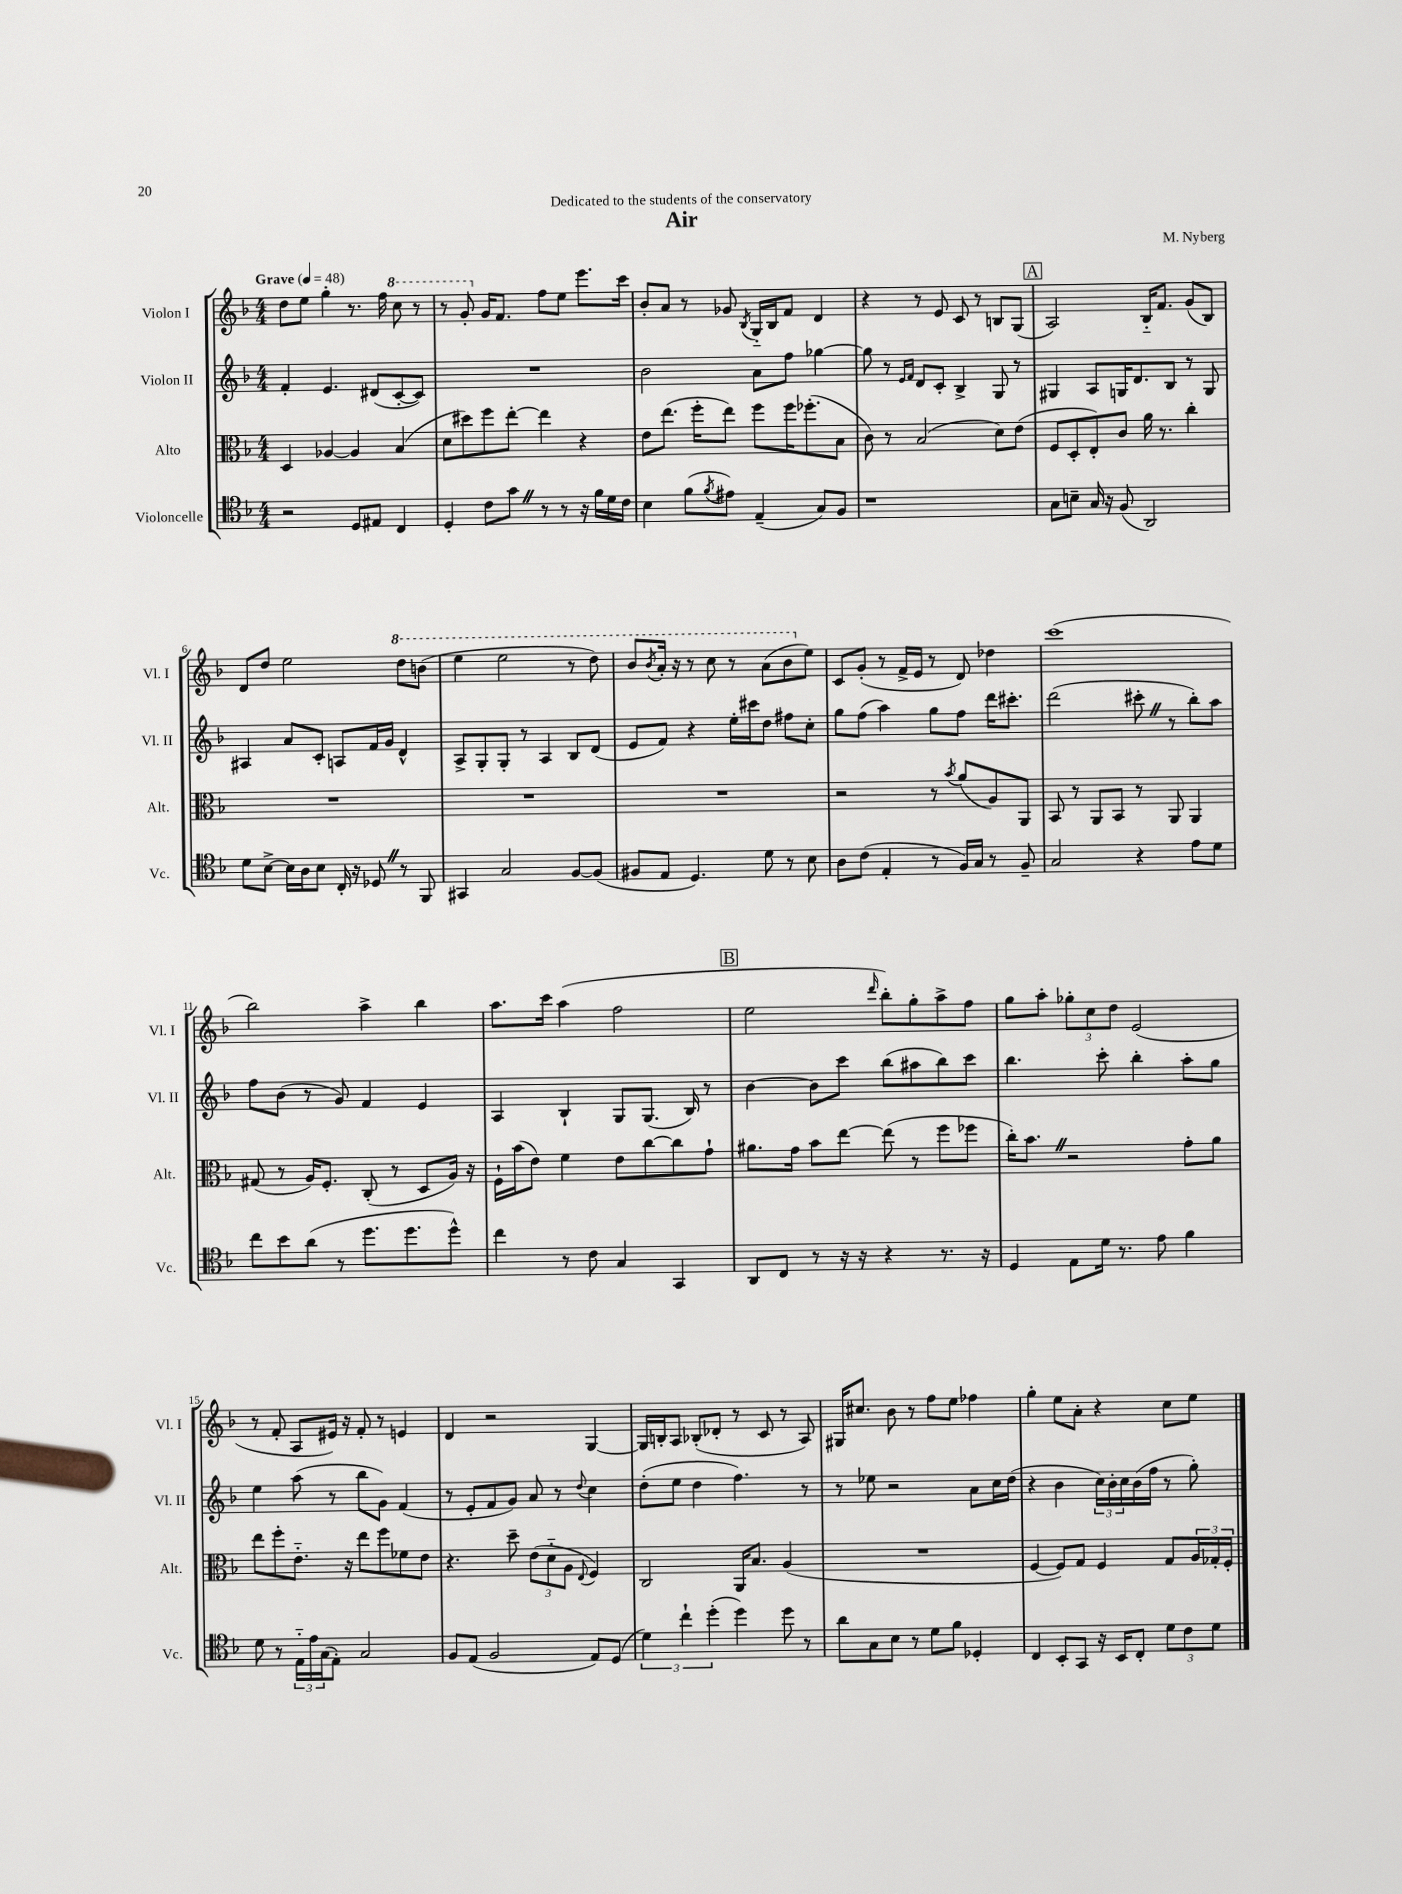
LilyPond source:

\header { title = "Air" composer = "M. Nyberg" dedication = "Dedicated to the students of the conservatory" }
<<
\new StaffGroup <<
\new Staff = "s0" \with { instrumentName = "Violon I" shortInstrumentName = "Vl. I" } {
    \clef treble \key f \major \numericTimeSignature \time 4/4 \tempo "Grave" 4 = 48
    d''8 e''8 g''4-. r8. f''16 \ottava #1 c'''8 r8 |
    r8 g''8-. \ottava #0 g'16 f'8. f''8 e''8 e'''8. c'''16 |
    bes'8-. a'8 r8 ges'8 \acciaccatura { bes8 } g16-_ bes16 f'8 d'4 |
    r4 r8 e'8 c'8 r8 b8 g8( |
    \mark \markup { \box "A" } a2) bes16-_ f'8. g'8( bes8) |
    d'8 d''8 e''2 \ottava #1 d'''8 b''8( |
    e'''4 e'''2 r8 d'''8) |
    bes''8 \acciaccatura { bes''8 } a''16-. r16 r8 c'''8 r8 a''8( bes''8 \ottava #0 e''8) |
    c'8 g'8-.( r8 f'16-> e'16 r8 d'8) des''4 |
    c'''1( |
    bes''2) a''4-> bes''4 |
    a''8. c'''16 a''4( f''2 |
    \mark \markup { \box "B" } e''2 \grace { d'''16 } bes''8-.) g''8-. a''8-> f''8 |
    g''8 a''8-. \tuplet 3/2 { ges''8-. c''8 d''8 } e'2( |
    r8 f'8-. a8 eis'16) r16 f'8-. r8 e'4 |
    d'4 r2 g4~ |
    g16 b16-. a8 bes8-.( des'8-. r8 c'8 r8 a8) |
    gis16 cis''8. bes'8 r8 f''8 e''8 fes''4 |
    g''4-. e''8 a'8-. r4 c''8 e''8 \bar "|." |
}
\new Staff = "s1" \with { instrumentName = "Violon II" shortInstrumentName = "Vl. II" } {
    \clef treble \key f \major \numericTimeSignature \time 4/4
    f'4-. e'4. dis'8( c'8~-. c'8) |
    R1 |
    bes'2 a'8 f''8 ges''4~ |
    ges''8 r8 \grace { e'16 f'16 } d'8 c'8-. bes4-> g8 r8 |
    \mark \markup { \box "A" } gis4 a8 g16 d'8. bes8 r8 g8 |
    ais4 a'8 c'8-. a8 f'16 g'16 d'4-^ |
    a8-> g8-. g8-. r8 a4 bes8 d'8( |
    e'8 f'8) r4 e''16-. cis'''16 d''8 fis''8 c''8-. |
    g''8 f''8( a''4) g''8 f''8 d'''16 cis'''8.-. |
    d'''2( cis'''8-. \once \override BreathingSign.text = \markup { \musicglyph "scripts.caesura.straight" } \breathe r8 bes''8-.) a''8 |
    f''8 bes'8( r8 g'8) f'4 e'4 |
    a4 bes4-! g8 g8.( bes16) r8 |
    \mark \markup { \box "B" } bes'4~ bes'8 c'''8 bes''8( ais''8 bes''8) c'''8 |
    bes''4. c'''8-. bes''4-. a''8-. g''8 |
    e''4 a''8( r8 bes''8 g'8) f'4( |
    r8 e'8-. f'8 g'8) a'8 r8 \appoggiatura { d''8 } c''4 |
    d''8-.( e''8 d''4 f''4.) r8 |
    r8 ees''8 r2 a'8 c''16 d''16( |
    r4 bes'4 \tuplet 3/2 { c''16) bes'16-. c''16 } bes'16( f''16 r8 g''8-.) \bar "|." |
}
\new Staff = "s2" \with { instrumentName = "Alto" shortInstrumentName = "Alt." } {
    \clef alto \key f \major \numericTimeSignature \time 4/4
    d4 aes4~ aes4 bes4( |
    d'8 dis''8) f''8 e''8~-. e''4 r4 |
    e'8 e''8.( f''16-. e''8) f''8 f''16 fes''8.-.( bes8 |
    c'8) r8 bes2( d'8) e'8( |
    \mark \markup { \box "A" } f8 d8-. e8-.) c'8 a'16 r8. c''4-. |
    R1 |
    R1 |
    R1 |
    r2 r8 \acciaccatura { bes'8 } a'8( a8) a,8 |
    bes,8 r8 a,8 bes,8 r8 a,8 a,4 |
    gis8( r8 a16) f8.-. c8-.( r8 d8 a16) r16 |
    f16-! bes'16( e'8) f'4 e'8 c''8~ c''8 g'8-! |
    \mark \markup { \box "B" } ais'8. g'16 bes'8 e''8~ e''8( r8 f''8 fes''8 |
    c''16-.) bes'8. \once \override BreathingSign.text = \markup { \musicglyph "scripts.caesura.straight" } \breathe r2 g'8-. a'8 |
    e''8 f''8-. e'8.-_ r16 e''8 f''8 fes'8 e'8 |
    r4. d''8-- \tuplet 3/2 { e'8( d'8-_ a8 } \appoggiatura { e8 } f4) |
    c2 a,16 bes8. a4( |
    R1 |
    f4~ f8) g8 f4 g8 \tuplet 3/2 { a16 ges16-. f16-. } \bar "|." |
}
\new Staff = "s3" \with { instrumentName = "Violoncelle" shortInstrumentName = "Vc." } {
    \clef tenor \key f \major \numericTimeSignature \time 4/4
    r2 d8 eis8 c4 |
    d4-. c'8 g'8 \once \override BreathingSign.text = \markup { \musicglyph "scripts.caesura.straight" } \breathe r8 r8 r16 f'16 d'16 c'16 |
    bes4 f'8( \acciaccatura { f'8 } eis'8) e4--( g8) f8 |
    r1 |
    \mark \markup { \box "A" } g8 b8-- g16 r16 f8( a,2) |
    d'8 bes8~-> bes16 a16 bes8 c16-. r16 des8 \once \override BreathingSign.text = \markup { \musicglyph "scripts.caesura.straight" } \breathe r8 f,8 |
    gis,4 g2 f8~ f8( |
    fis8 e8 d4.) d'8 r8 bes8 |
    a8 c'8( e4-. r8 f16) g16 r8 f8-- |
    g2 r4 e'8 d'8 |
    c''8 bes'8 a'8( r8 d''8. d''8. d''8-^) |
    c''4 r8 c'8 g4 g,4 |
    \mark \markup { \box "B" } a,8 c8 r8 r16 r16 r4 r8. r16 |
    d4 e8 d'16 r8. e'8 f'4 |
    d'8 r8 \tuplet 3/2 { e16-_ e'16 g16( } e8-.) g2 |
    f8 e8( f2 e8) d8( |
    \tuplet 3/2 { d'4) c''4-! d''4-.( } d''4) d''8 r8 |
    a'8 g8 bes8 r8 d'8 f'8 des4-. |
    c4 bes,8-. g,8 r16 bes,16 c8-. \tuplet 3/2 { d'8 c'8 d'8 } \bar "|." |
}
>>
>>
